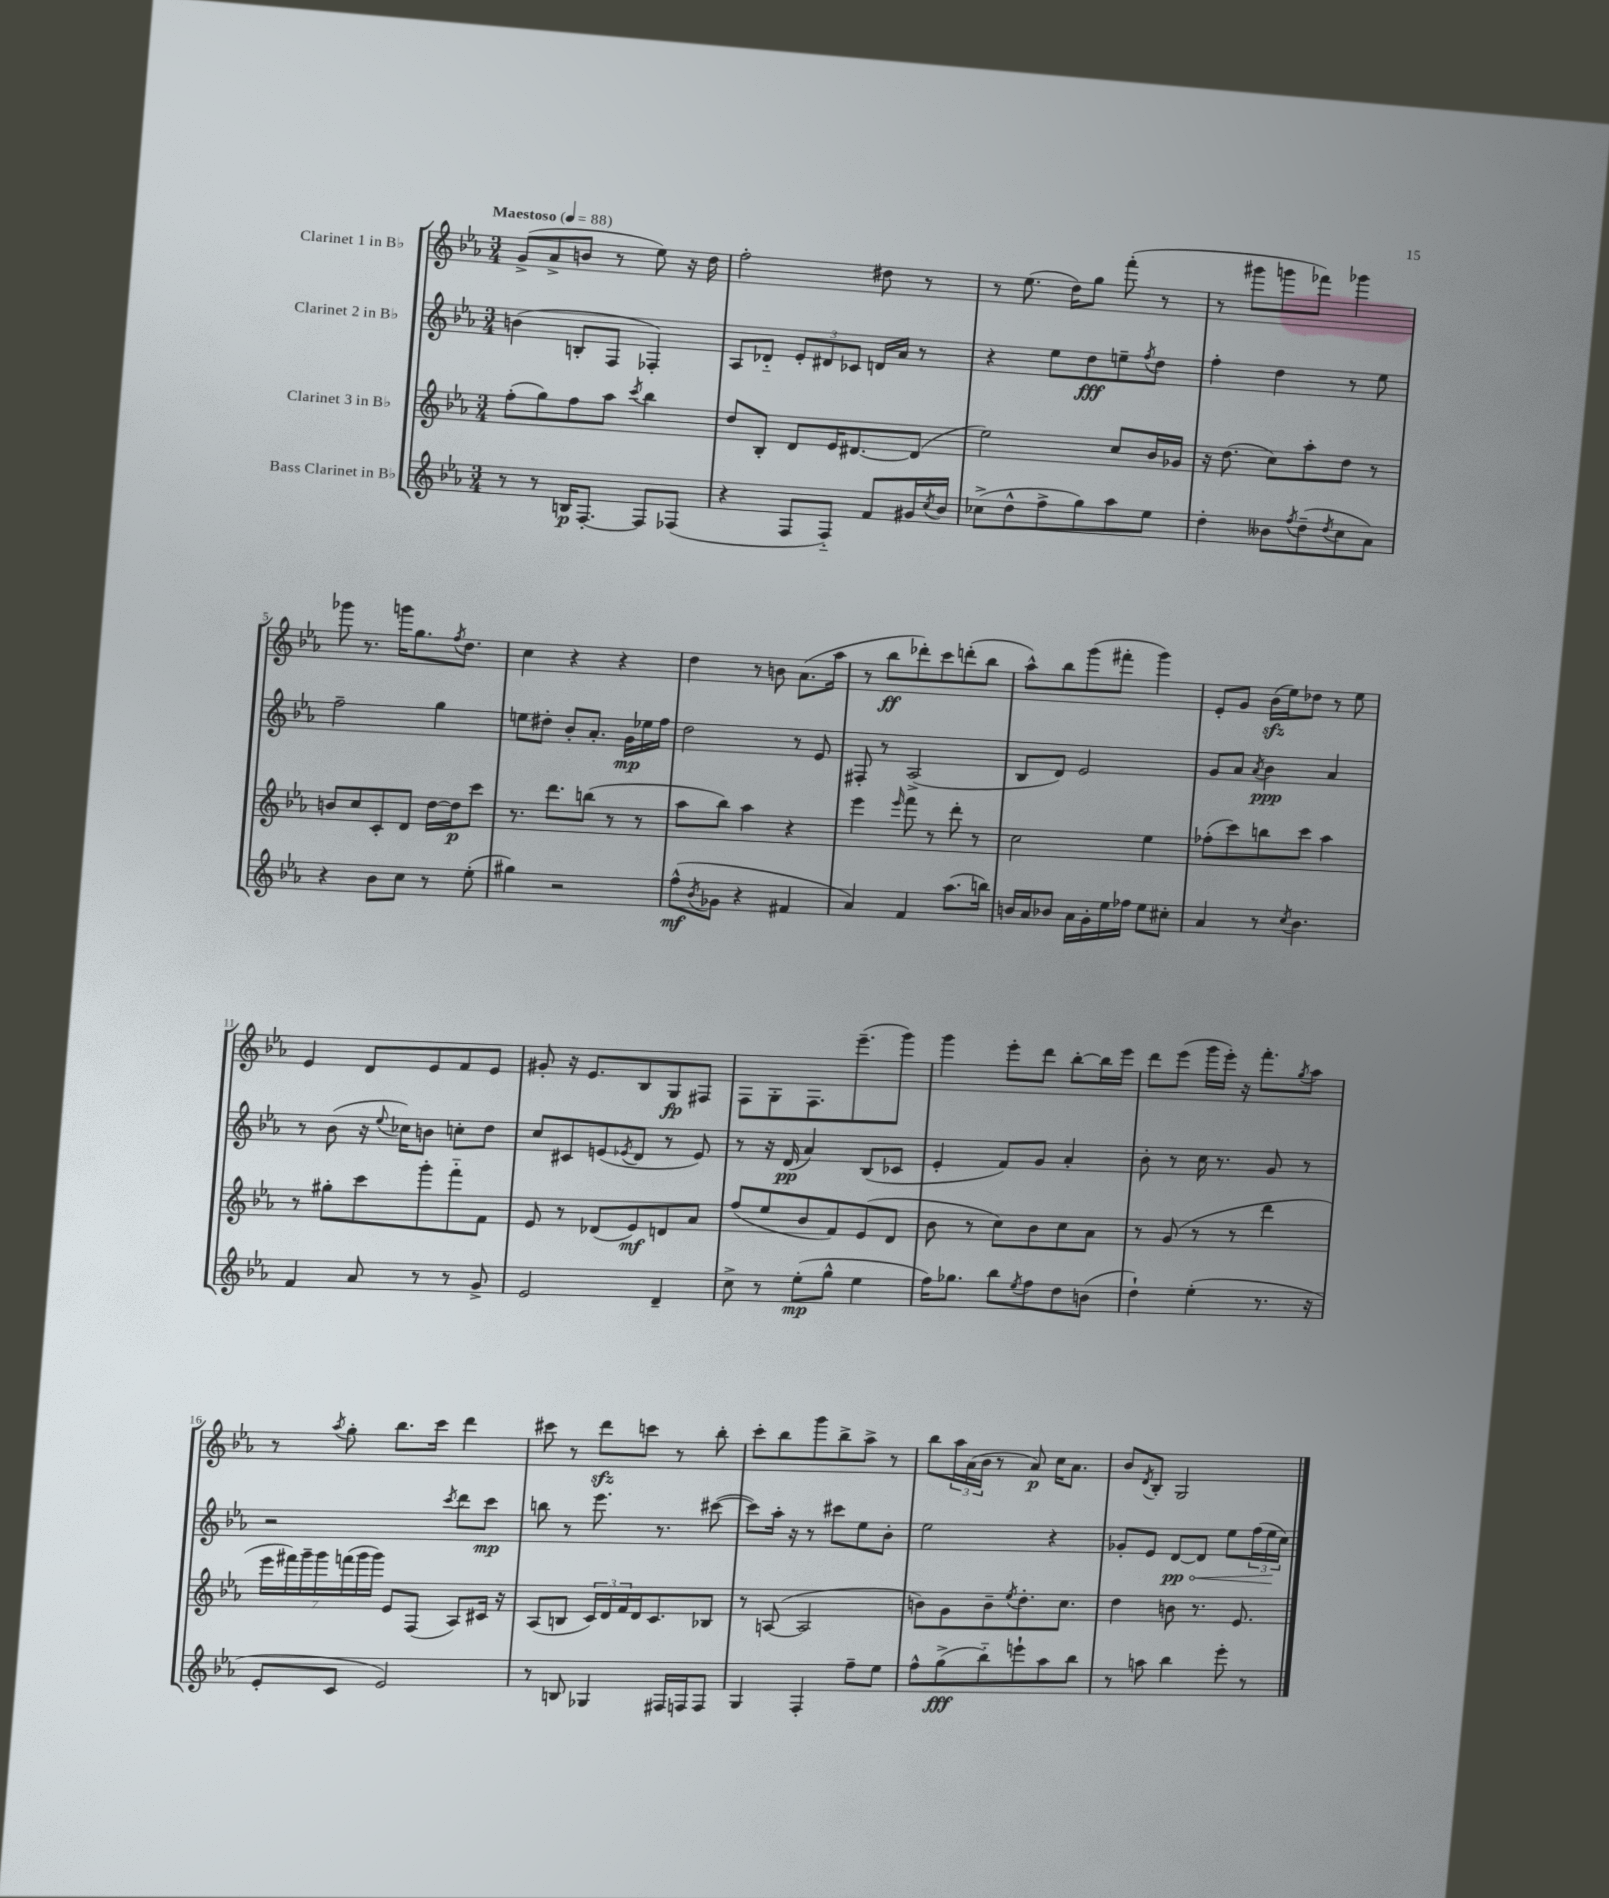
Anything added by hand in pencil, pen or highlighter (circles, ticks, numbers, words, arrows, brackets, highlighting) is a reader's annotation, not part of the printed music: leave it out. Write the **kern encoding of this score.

**kern	**kern	**kern	**kern
*staff4	*staff3	*staff2	*staff1
*clefG2	*clefG2	*clefG2	*clefG2
*k[b-e-a-]	*k[b-e-a-]	*k[b-e-a-]	*k[b-e-a-]
*M3/4	*M3/4	*M3/4	*M3/4
*MM88	*MM88	*MM88	*MM88
8r	(8ff'\L	(4b\	(8g^/L
8r	8gg\)	.	8a-^/
16B/LK	8ff\	8B'/L	8b/J
[8.F'/J	.	.	.
.	8aa-\J	8F/J	8r
.	8qccc/	.	.
8F/]L	4bb-\	4F-'/)	8ee-\)
(8F-/J	.	.	16r
.	.	.	16dd\
=	=	=	=
4r	8dd/L	8A-/L	2ff'\
.	8B-'/J	8d-'~/J	.
8F/L	8d/L	12e-'/L	.
.	.	12d#/	.
8F'~/J)	16e-/K	.	.
.	.	12c-/J	.
.	[8.d#/	.	.
8f/L	.	16d/LL	8dd#\
.	.	16a-/JJ	.
16g#/L	(8d#/]J	8r	8r
8qcc/	.	.	.
16b-/JJ	.	.	.
=	=	=	=
(8cc-^\L	2ee-\)	4r	8r
8dd^^\	.	.	(8.ee-\
8ff^\	.	8ee-\L	.
.	.	.	16dd\LK)
8gg\)	.	8dd\	8gg\J
8aa-\	8cc/L	8ee~\	(8fff'\
.	.	8qff/	.
8ee-\J	16b-/L	8dd\J	8r
.	16g-/JJ	.	.
=	=	=	=
4dd'\	16r	4ff'\	8r
.	(8.dd\	.	.
.	.	.	8ggg#\L
8b--\L	8cc\L)	4dd\	8ggg\
8qff/	.	.	.
(8dd~\	8aa-'\	.	8fff-\J)
8qdd/	.	.	.
8cc\	8dd\J	8r	4ggg-\
8a-\J)	8r	8ee-\	.
=	=	=	=
4r	8b/L	2ff~\	8ggg-\
.	8cc/	.	8.r
8b-\L	8c'/	.	.
.	.	.	16ggg\LK
8cc\J	8d/J	.	8.gg\
8r	[16dd\LL	4gg\	.
.	.	.	8qff/
.	16dd\]J	.	8.dd\J
(8ee-'\	8ccc\J	.	.
=	=	=	=
4gg#\)	8.r	8ee\L	4cc\
.	.	8dd#'\J	.
.	8.ddd\L	.	.
2r	.	8b-'/L	4r
.	(8bb\J	8.a-'/J	.
.	8r	.	4r
.	.	16g\LL	.
.	8r	16ee-\	.
.	.	16ff\JJ	.
=	=	=	=
(8ff^^\L	8aa-\L	2dd\	4dd\
8qb-/	.	.	.
8g-\J	8bb-\J)	.	.
4r	4aa-\	.	8r
.	.	.	8b\
4f#/	4r	8r	(8.a-\L
.	.	8e-/	.
.	.	.	16aa-\Jk
=	=	=	=
4a-/)	4eee-\	8F#'/	8r
.	.	8r	8bb-\L
.	16qqeee-/	.	.
4f/	8fff\	(2A-^/	8ddd-'\)
.	8r	.	8ccc\
(8.aa-\L	8ddd'\	.	(8ddd'\
.	8r	.	8bb-\J
16bb\Jk)	.	.	.
=	=	=	=
16b/LL	2cc\	8B-/L	8aa-^^\L)
16a-/J	.	.	.
8b-/J	.	8d/J)	8bb-\
16a-\LL	.	2e-/	(8ggg\
16g'\	.	.	.
16ee-\	.	.	8fff#'\J
16ff-\JJ	.	.	.
8ee-\L	4ee-\	.	4ggg\)
8cc#'\J	.	.	.
=	=	=	=
4a-/	(8ff-'\L	8g/L	8e-'/L
.	8ccc\)	8a-/J	8g/J
.	.	8qa-/	.
8r	8bb\	4b-\	(16b-\LL
.	.	.	16ee-\J)
8qcc/	.	.	.
4.b-\	8ccc\J	.	8dd-\J
.	4aa-\	4a-/	8r
.	.	.	8ee-\
=	=	=	=
4f/	8r	8r	4e-/
.	8gg#'\L	(8b-\	.
8a-/	8ccc\	16r	8d/L
.	.	8qqee-/	.
.	.	16cc-\LK)	.
8r	8ggg'\	8b\J	8e-/
8r	8fff'~\	8cc'\L	8f/
8g^/	8f\J	8dd\J	8e-/J
=	=	=	=
2e-/	8e-/	8cc/L	8g#'/
.	8r	8c#/	16r
.	.	.	8.e-/L
.	(8d-/L	(8e/	.
.	.	8qe-/	.
.	8e-/)	8d/J	8B-/
4d~/	8d/	8r	8G/
.	8a-/J	8e-/)	8F#/J
=	=	=	=
8cc^\	(8ff/L	8r	8F\L
8r	8ee-/	16r	8G'\
.	.	(16d/	.
(8ee-'\L	8b-/	4a-/)	8.F\
8gg^^\J	8f/)	.	.
.	.	.	(8.eee-~\
4ee-\	(8e-/	(8B-/L	.
.	8d/J	8c-/J	8ggg\J)
=	=	=	=
16ff\LK)	8b-\	4e-'/	4ggg\
8.gg-\J	.	.	.
.	8r	.	.
8bb-\L	8cc\L)	8f/L)	8eee-'\L
8qee-/	.	.	.
8ff\	8b-\	8g/J	8ddd\J
8dd\	8cc\	4a-'/	[8bb-'\L
(8b\J	8a-\J	.	16bb-\]L
.	.	.	16eee-\JJ
=	=	=	=
4dd`\)	8r	8b-'\	8ddd\L
.	(8g/	8r	(8eee-\J
(4ee-'\	8r	16cc\	16ggg\LL
.	.	8.r	16eee-'\JJ)
.	8r	.	16r
.	.	.	8.fff'\L
8.r	4ddd\	8g/	.
.	.	.	8qgg/
.	.	8r	8aa-\J
16r	.	.	.
=	=	=	=
8e-'/L	28eee-\LL	2r	8r
.	28fff#\)	.	.
.	28ggg~\	.	.
.	28ggg\	.	.
.	.	.	8qaa-/
8c/J	.	.	8gg'\
.	(28fff\	.	.
.	28ggg\	.	.
.	28ggg\JJ)	.	.
2e-/)	8e-/L	.	8.bb-\L
.	(8F/J	.	.
.	.	.	16ccc\Jk
.	.	8qccc/	.
.	8A-/L)	8ddd\L	4ddd\
.	16c#/Jk	8ccc\J	.
.	16r	.	.
=	=	=	=
8r	(8A-/L	8bb\	8ccc#\
8B/	8B/J	8r	8r
4G-/	24c/LL)	8.eee-\	8ddd\L
.	24d/	.	.
.	24f/	.	.
.	16d/J	.	8ccc\J
.	8.c/	8.r	.
16F#/LL	.	.	8r
16F/J	.	.	.
8F/J	8B-/J	([8ccc#\	8bb-'\
=	=	=	=
4G/	8r	8ccc#\]L)	8ccc'\L
.	([8A/	16aa-'\Jk	8bb-\
.	.	16r	.
4F'/	2A/]	8r	8ggg\
.	.	8ccc#\L	8bb-^\
8ff~\L	.	8ee-\	8aa-^\J
8ee-\J	.	8b-'\J	8r
=	=	=	=
8ff^^\L	8b\L)	2ee-\	8bb-\L
(8gg^\	8g\	.	24aa-\L
.	.	.	(24a-\
.	.	.	24b-\JJ
8bb-'~\)	8b~\	.	8r
.	8qee-/	.	.
8eee`\	8.dd'\	.	8a-/)
8aa-\	.	4r	16cc\LK
.	8.cc\J	.	8.a-\J
8bb-\J	.	.	.
=	=	=	=
8r	4dd\	8g-'/L	8b-/L
.	.	.	8qd/
8aa\	.	8e-/J	8B-'/J
4bb-\	8b\	[8d/L	2G/
.	8.r	8d/]J	.
8eee-'\	.	8ee-\L	.
.	8.e-/	.	.
8r	.	(24ff\L	.
.	.	24ee-\	.
.	.	24cc\JJ)	.
==	==	==	==
*-	*-	*-	*-
